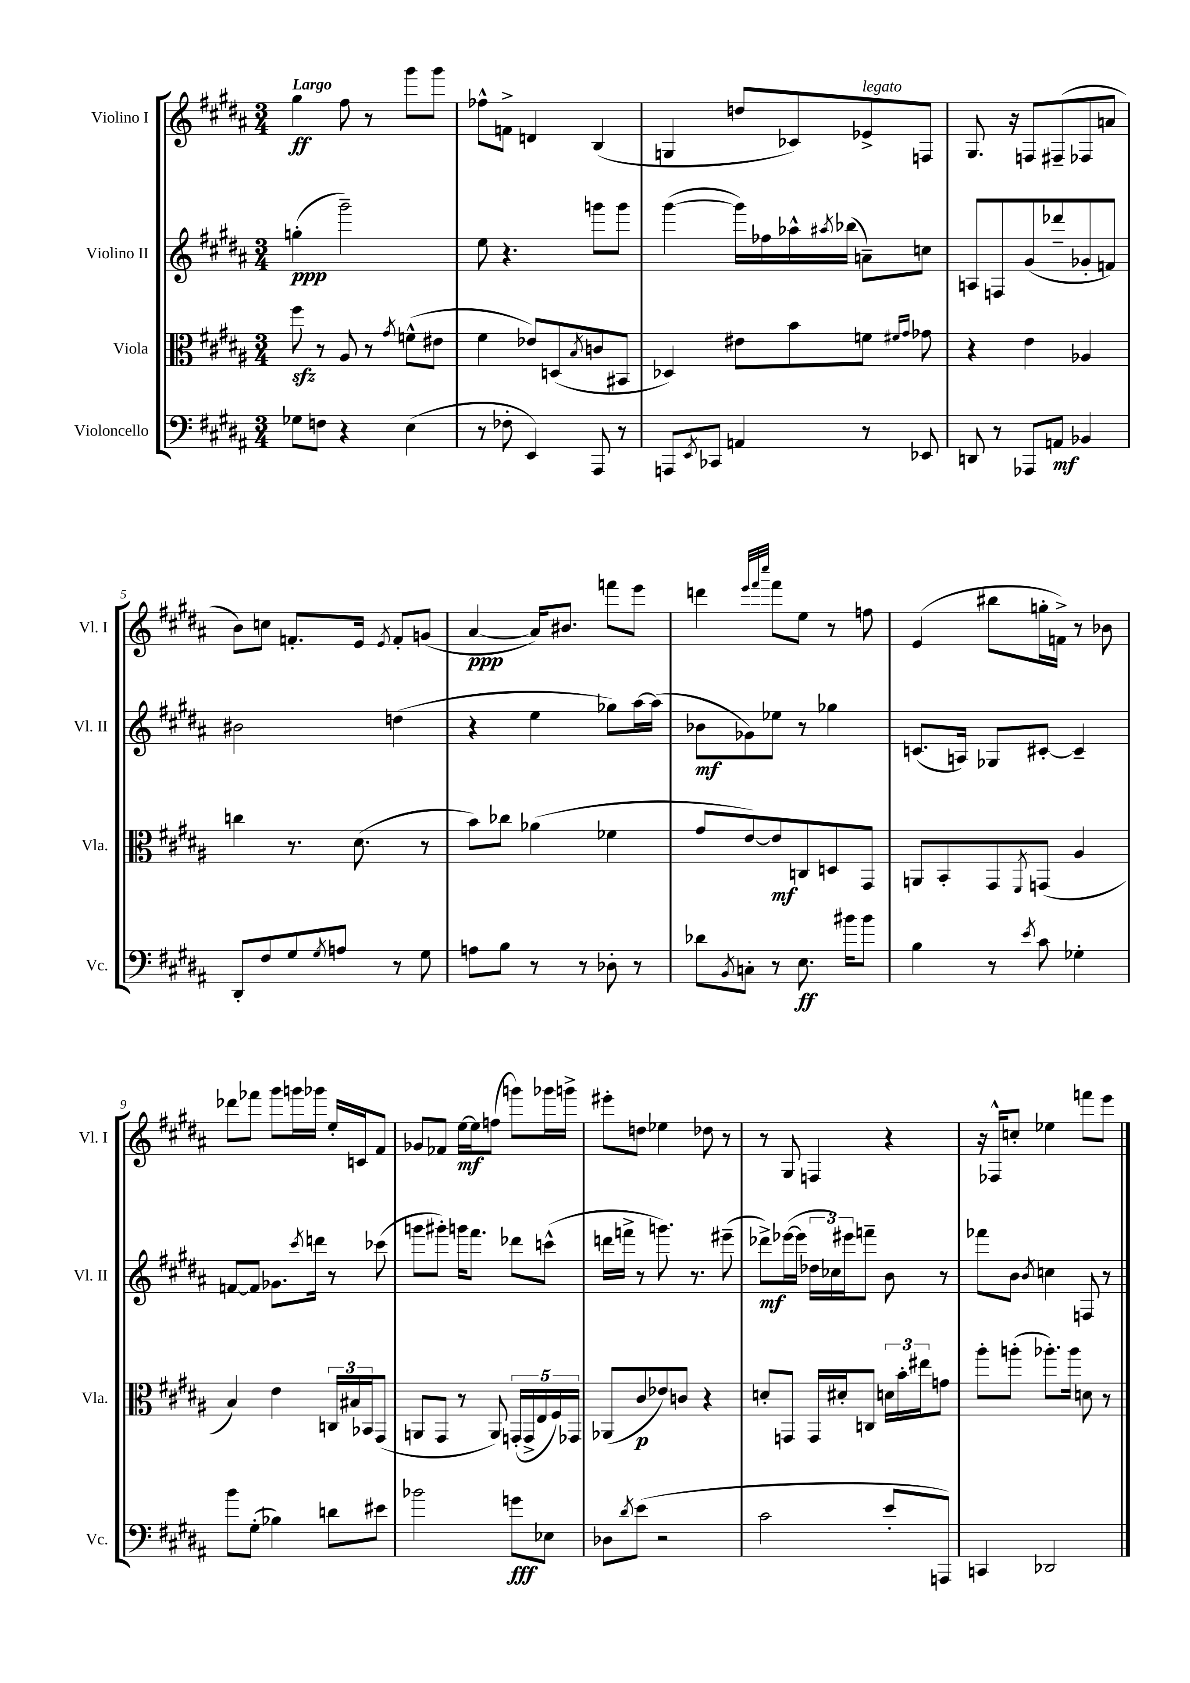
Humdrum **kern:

**kern	**kern	**kern	**kern
*staff4	*staff3	*staff2	*staff1
*clefF4	*clefC3	*clefG2	*clefG2
*k[f#c#g#d#a#]	*k[f#c#g#d#a#]	*k[f#c#g#d#a#]	*k[f#c#g#d#a#]
*M3/4	*M3/4	*M3/4	*M3/4
8G-\L	8ff#\	(4gg'\	4gg#\
8F\J	8r	.	.
4r	8A#/	2ggg#~\)	8ff#\
.	8r	.	8r
.	8qg#/	.	.
(4E\	(8f^^\L	.	8ggg#\L
.	8e#\J	.	8ggg#\J
=	=	=	=
8r	4f#\	8ee\	8ff-^^\L
8F-'\	.	4.r	8f^\J
4EE/)	8e-/L)	.	4d/
.	(8D/	.	.
.	8qB/	.	.
8AAA#/	8c/	8ggg\L	(4B/
8r	8BB#/J	8ggg\J	.
=	=	=	=
8AAA/L	4D-/)	([4ggg#\	4G/
8qEE/	.	.	.
8CC-/J	.	.	.
4AA/	8e#\L	16ggg#\]LL)	8dd/L
.	.	16ff-\	.
.	8b\	16aa-^^\	8c-/)
.	.	8qaa#/	.
.	.	(16bb-\JJ	.
8r	8f\J	8a~\L)	8e-^/
.	16qqf#/LL	.	.
.	16qqg#/JJ	.	.
8EE-/	8g-\	8cc\J	8F/J
=	=	=	=
8DD/	4r	8A/L	8.G#/
8r	.	8F/	.
.	.	.	16r
8AAA-/L	4e\	(8g#/	8F/L
8AA/J	.	8ddd-~/	(8F#~/
4BB-/	4A-/	8g-'/	8F-/
.	.	8f/J)	8a/J
=	=	=	=
8DD#'/L	4cc\	2b#\	8b\L)
8F#/	.	.	8cc\J
8G#/	8.r	.	8.f'/L
8qG#/	.	.	.
8A/J	.	.	.
.	(8.d#\	.	16e/Jk
.	.	.	8qe/
8r	.	(4dd\	8f'/L
8G#\	8r	.	(8g/J
=	=	=	=
8A\L	8b\L)	4r	[4a#/
8B\J	8cc-\J	.	.
8r	(4a-\	4ee\	16a#/]LK)
.	.	.	8.b#/J
8r	.	.	.
8D-'\	4f-\	8gg-\L)	8fff\L
8r	.	[16aa#\L	8eee\J
.	.	(16aa#\]JJ	.
=	=	=	=
8d-\L	8g#/L	8b-\L	4ddd\
8qBB/	.	.	.
8C'\J	[8e/)	8g-\)	.
.	.	.	32qqeee/LLL
.	.	.	32qqfff#/
.	.	.	32qqcccc#/JJJ
8r	8e/]	8ee-\J	8fff#\L
8.E\	8C/	8r	8ee\J
.	8D/	4gg-\	8r
16b#\LK	.	.	.
8b#\J	8GG#/J	.	8ff\
=	=	=	=
4B\	8AA/L	(8.c/L	(4e/
.	8BB'/	.	.
.	.	16A/Jk)	.
8r	8GG#/	8G-/L	8bb#\L
8qe/	8qFF#/	.	.
8c#\	(8GG/J	[8c#'/J	16gg'\L
.	.	.	16f^\JJ)
4G-'\	4A#/	4c#~/]	8r
.	.	.	8b-\
=	=	=	=
8b\L	4B/)	[8f/L	8ddd-\L
(8G#'\J	.	8f/]J	8fff-\J
4B-\)	4e\	8.g-\L	8ggg#\L
.	.	.	16ggg\L
.	.	8qccc#/	.
.	.	16ddd\Jk	16ggg-\JJ
8d\L	24C/LL	8r	16ee'/LL
.	24B#/	.	.
.	.	.	16c/J
.	24BB-/J	.	.
8e#\J	(8GG#/J	(8ccc-\	8f#/J
=	=	=	=
2b-\	8AA/L	8ggg\L	8g-/L
.	8GG#/J	8ggg#'\J)	8f-/J
.	8r	16ggg\LK	[16ee\LL
.	.	8.fff#\J	16ee\]J
.	8AA/)	.	(8ff\J
8g\L	(20GG'/LL	8ddd-\L	8ggg\L)
.	20GG^/	.	.
.	20E/	.	.
8E-\J	.	(8ccc^^\J	16ggg-\L
.	20F#/)	.	.
.	.	.	16ggg^\JJ
.	20GG-/JJ	.	.
=	=	=	=
8D-\L	(8AA-/L	16ddd\LL	8eee#'\L
.	.	16fff^\JJ	.
8qd#/	.	.	.
(8e\J	8c#/	8r	8dd\J
2r	8e-/)	8.ggg\)	4ee-\
.	8c/J	.	.
.	.	8.r	.
.	4r	.	8dd-\
.	.	(8eee#~\	8r
=	=	=	=
2c#\	8d'/L	8ddd-^\L)	8r
.	8GG/J	([16eee-\L	8G#/
.	.	16eee-\]JJ	.
.	16GG/LL	24dd-\LL	4F/
.	.	24cc-\)	.
.	16d#'/J	.	.
.	.	24eee#\J	.
.	8C/J	8fff~\J	.
8e'/L	24d\LL	8b\	4r
.	24b'\	.	.
.	24ee#\J	.	.
8AAA/J)	8g\J	8r	.
=	=	=	=
4CC/	8aa#'\L	8fff-\L	16r
.	.	.	16F-^^/LK
.	(8aa'\J	8b\J	8cc'/J
.	.	8qb/	.
2DD-/	8.aa-'\L)	4cc\	4ee-\
.	16aa-\Jk	.	.
.	8d\	8F/	8fff\L
.	8r	8r	8eee\J
==	==	==	==
*-	*-	*-	*-
